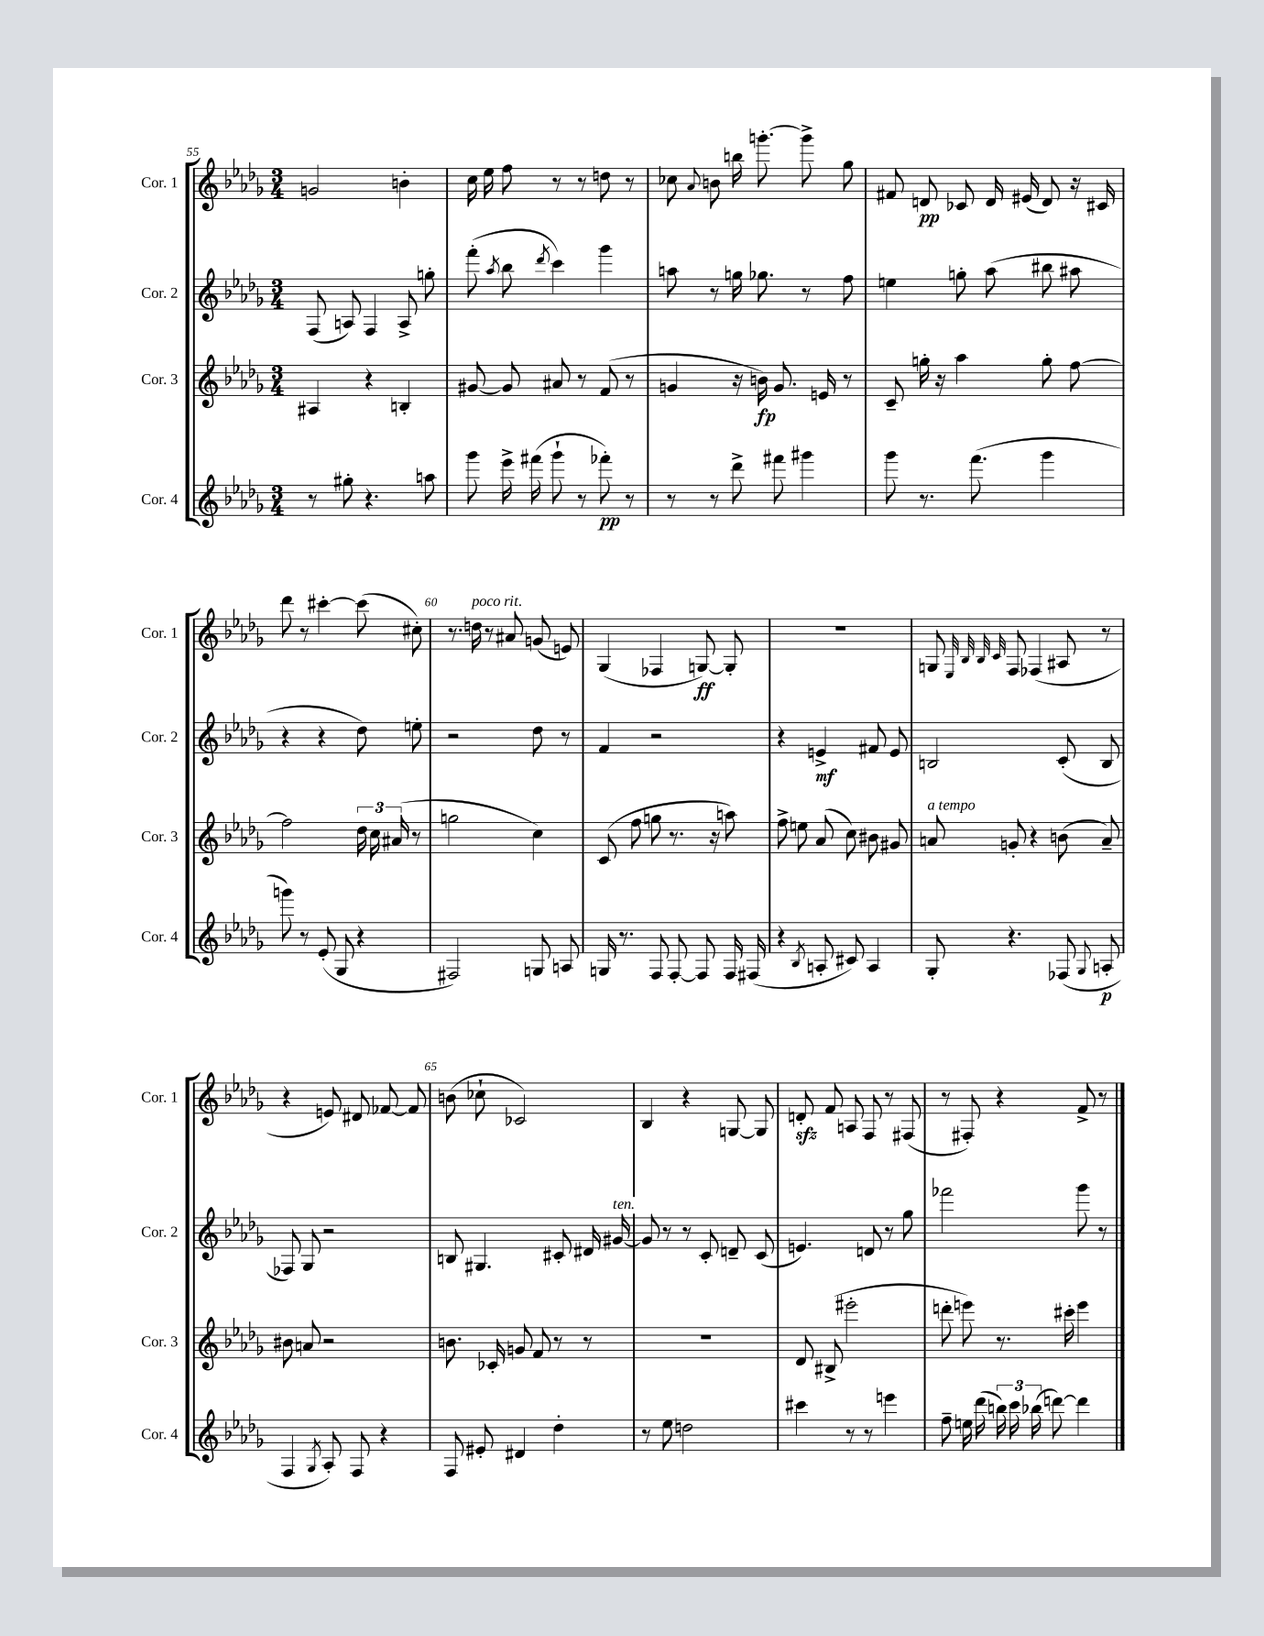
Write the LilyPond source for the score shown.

<<
\new StaffGroup <<
\new Staff = "s0" \with { instrumentName = "Cor. 1" shortInstrumentName = "Cor. 1" } {
    \clef treble \key des \major \numericTimeSignature \time 3/4
    \autoBeamOff g'2 b'4-. |
    c''16 ees''16 f''8 r8 r8 d''8 r8 |
    ces''8 \appoggiatura { aes'8 } b'8 b''16 g'''8.~-. g'''8-> ges''8 |
    fis'8 d'8\pp ces'8 d'16 eis'16( d'8) r16 cis'16 |
    des'''8 r8 cis'''4~-. cis'''8( cis''8-.) |
    r8. d''16^\markup { \italic "poco rit." } r8 ais'8 g'8( e'8) |
    ges4( fes4 g8~\ff) g8-. |
    R2. |
    g8 \grace { ees32 bes32 bes32 c'32 } f8 fes4( ais8 r8 |
    r4 e'8) dis'8 fes'8~ fes'8 |
    b'8( ces''8-! ces'2) |
    bes4 r4 g8~ g8 |
    d'8-.\sfz f'8 a8 f8 r8 fis8( |
    r8 fis8-.) r4 f'8-> r8 \bar "|." |
}
\new Staff = "s1" \with { instrumentName = "Cor. 2" shortInstrumentName = "Cor. 2" } {
    \clef treble \key des \major \numericTimeSignature \time 3/4
    \autoBeamOff f8( a8) f4 a8-> g''8-. |
    f'''8-.( \acciaccatura { aes''8 } bes''8 \acciaccatura { des'''8 } c'''4) ges'''4 |
    a''8 r8 g''16 ges''8. r8 f''8 |
    e''4 g''8-. aes''8( bis''8 ais''8 |
    r4 r4 des''8) e''8-. |
    r2 des''8 r8 |
    f'4 r2 |
    r4 e'4->\mf fis'8 e'8 |
    b2 c'8-.( b8 |
    fes8) ges8 r2 |
    b8 gis4. cis'8-. dis'16 gis'16~^\markup { \italic "ten." } |
    gis'8 r8 r8 c'8-. d'8-- c'8( |
    e'4.) d'8 r8 ges''8 |
    fes'''2 ges'''8 r8 \bar "|." |
}
\new Staff = "s2" \with { instrumentName = "Cor. 3" shortInstrumentName = "Cor. 3" } {
    \clef treble \key des \major \numericTimeSignature \time 3/4
    \autoBeamOff ais4 r4 b4-. |
    gis'8~ gis'8 ais'8 r8 f'8( r8 |
    g'4 r16 b'16\fp) g'8. e'16 r8 |
    c'8-- g''16-. r16 aes''4 g''8-. f''8~ |
    f''2 \tuplet 3/2 { des''16 c''16 ais'16( } r8 |
    g''2 c''4) |
    c'8( f''8 g''8 r8. r16 a''8) |
    f''8-> e''8 aes'8( c''8) bis'8 gis'8 |
    a'8^\markup { \italic "a tempo" } g'8-. r4 b'8( a'8--) |
    bis'8 a'8 r2 |
    b'8. ces'16-. g'8 f'8 r8 r8 |
    R2. |
    des'8 bis8->( eis'''2-. |
    d'''8-. e'''8) r8. cis'''16-. e'''4 \bar "|." |
}
\new Staff = "s3" \with { instrumentName = "Cor. 4" shortInstrumentName = "Cor. 4" } {
    \clef treble \key des \major \numericTimeSignature \time 3/4
    \autoBeamOff r8 gis''8-. r4. a''8 |
    ges'''8 ees'''16-> fis'''16( ges'''8-! r8 fes'''8-.\pp) r8 |
    r8 r8 des'''8-> fis'''8 gis'''4 |
    ges'''8 r8. f'''8.( ges'''4 |
    g'''8) r8 ees'8-.( ges8 r4 |
    fis2) g8 a8 |
    g16 r8. f8 f8~-. f8 f16 fis16( |
    r4 \acciaccatura { bes8 } a8-. cis'8) a4 |
    ges8-. r4. fes8( \appoggiatura { ges8 } a8-.\p |
    f4 \acciaccatura { ges8 } aes8-.) f8 r4 |
    f8 eis'8-. dis'4 des''4-. |
    r8 ees''8 d''2 |
    cis'''4 r8 r8 e'''4 |
    f''8-- e''16 des'''16( \tuplet 3/2 { b''16) c'''16 bes''16( } d'''8~) d'''4 \bar "|." |
}
>>
>>
\layout { \context { \Score currentBarNumber = #55 \override BarNumber.break-visibility = ##(#f #t #t) barNumberVisibility = #(every-nth-bar-number-visible 5) } }
